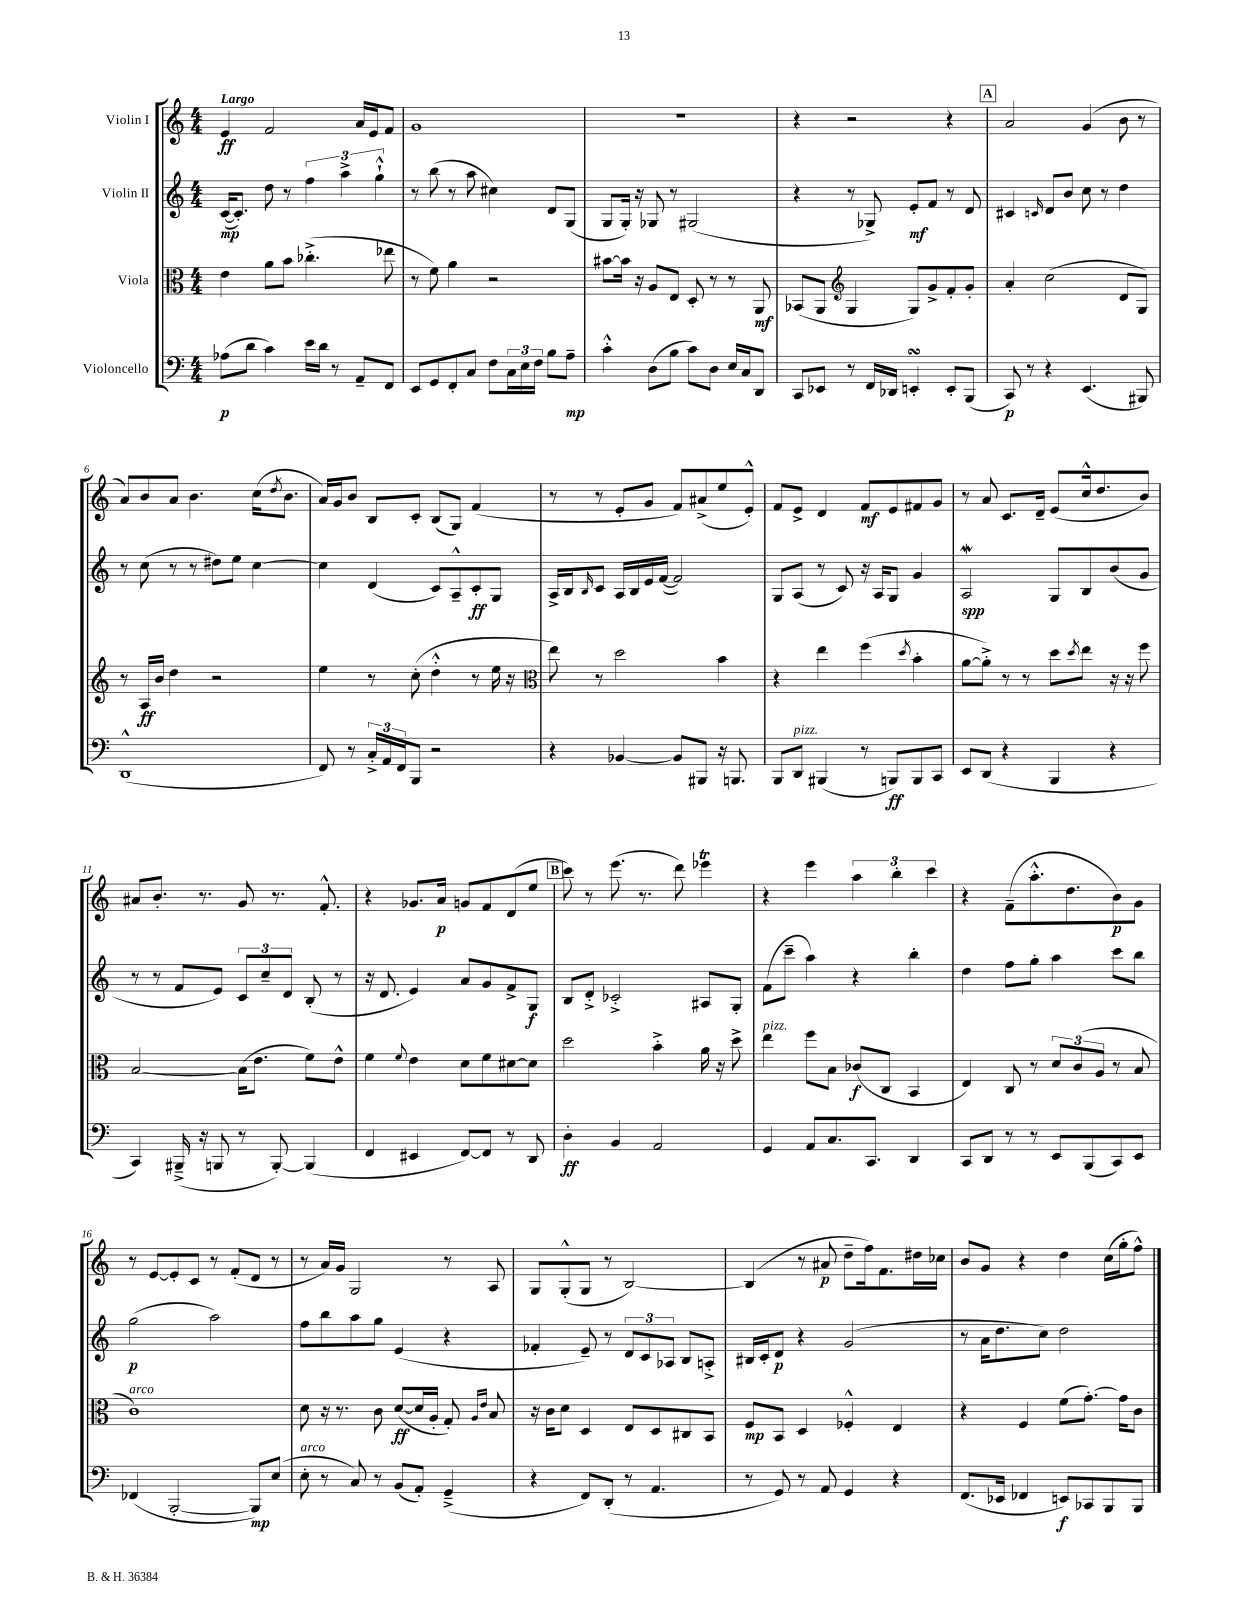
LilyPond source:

<<
\new StaffGroup <<
\new Staff = "s0" \with { instrumentName = "Violin I" } {
    \clef treble \key c \major \numericTimeSignature \time 4/4 \tempo "Largo"
    e'4\ff f'2 a'16 e'16 f'8 |
    g'1 |
    R1 |
    r4 r2 r4 |
    \mark \markup { \box "A" } a'2 g'4( b'8 r8 |
    a'8) b'8 a'8 b'4. c''16( \acciaccatura { d''8 } b'8. |
    a'16) g'16 b'8 b8 c'8-. b8( g8) f'4( |
    r8 r8 e'8-. g'8 f'8) ais'8->( e''8 e'8-.-^) |
    f'8 e'8-> d'4 f'8\mf e'8 fis'8 g'8 |
    r8 a'8 c'8. d'16-- e'8( c''16-^ d''8. b'8) |
    ais'8 b'8.-. r8. g'8 r8. f'8.-.-^ |
    r4 ges'8. a'16\p g'8 f'8 d'8( e''8 |
    \mark \markup { \box "B" } c'''8) r8 e'''8.( r8. d'''8) ees'''4\trill |
    r4 e'''4 \tuplet 3/2 { a''4 b''4-. c'''4 } |
    r4 f'8--( a''8.-.-^ d''8. b'8\p) g'8 |
    r8 e'8~ e'8-. c'8 r8 f'8-.( d'8 r8 |
    r8 a'16) g'16 g2 r8 a8 |
    g8 g8-.-^( g8 r8 b2~) |
    b4( r8 ais'8\p d''8-- f''16) f'8. dis''16 ces''16 |
    b'8 g'8 r4 d''4 c''16( g''16-. f''8-^) \bar "|." |
}
\new Staff = "s1" \with { instrumentName = "Violin II" } {
    \clef treble \key c \major \numericTimeSignature \time 4/4
    c'16~\mp( c'8.-.) d''8 r8 \tuplet 3/2 { f''4 a''4-> g''4-!-^ } |
    r8 b''8( r8 a''8 cis''4) d'8 g8( |
    g8 g16-.) r16 ges8 r8 gis2( |
    r4 r8 ges8->) e'8-.\mf f'8 r8 d'8 |
    \mark \markup { \box "A" } cis'4 \grace { c'16 } d'8 b'8 c''8 r8 d''4 |
    r8 c''8( r8 r8 dis''8) e''8 c''4~ |
    c''4 d'4( c'8) a8---^ c'8-.\ff g8 |
    a16-> b16 \grace { b16 } c'8 a16 b16 e'16 f'16~( f'2) |
    g8 a8( r8 c'8) r16 a16 g8 g'4 |
    a2\mordent\spp g8 b8 b'8( g'8 |
    r8 r8 f'8 e'8) \tuplet 3/2 { c'8 c''8-- d'8 } b8-.( r8 |
    r16 d'8. e'4) a'8 g'8 f'8-> g8\f |
    \mark \markup { \box "B" } b8 d'8-.-> ces'2-.-> ais8 g8-. |
    f'8( c'''8-- a''4) r4 b''4-. |
    d''4 f''8 g''8-. a''4 c'''8 b''8 |
    g''2\p( a''2) |
    f''8 b''8 a''8 g''8 e'4( r4 |
    fes'4-. e'8--) r8 \tuplet 3/2 { d'8 c'8 aes8 } b8 a8-.-> |
    bis16 c'16-. d'8\p r4 g'2( |
    r8 a'16 d''8. c''8) d''2 \bar "|." |
}
\new Staff = "s2" \with { instrumentName = "Viola" } {
    \clef alto \key c \major \numericTimeSignature \time 4/4
    e'4 a'8 b'8 ces''4.-.->( ees''8 |
    r8 f'8) a'4 r2 |
    bis'8~ bis'16 r16 a8 e8 d8-. r8 r8 a,8\mf |
    bes,8( a,8 \clef treble g4 g8) g'8-> f'8-. g'8-. |
    \mark \markup { \box "A" } a'4-. c''2( d'8 g8) |
    r8 a16\ff b'16 d''4 r2 |
    e''4 r8 c''8-.( d''4-.-^ r8 e''16 r16 |
    \clef alto e''8) r8 d''2 b'4 |
    r4 e''4 f''4( \acciaccatura { d''8 } b'4-. |
    a'8~ a'8-.->) r8 r8 d''8 \acciaccatura { d''8 } e''8 r16 r16 f''8 |
    b2~ b16( e'8. f'8) e'8-^ |
    f'4 \appoggiatura { f'8 } e'4 d'8 f'8 dis'8~ dis'8 |
    \mark \markup { \box "B" } d''2 b'4-.-> a'16 r16 d''8-> |
    e''4^\markup { \italic "pizz." } f''8 b8 ces'8\f( c8 b,4 |
    e4) c8 r8 \tuplet 3/2 { d'8 c'8( a8 } r8 b8 |
    c'1^\markup { \italic "arco" }) |
    d'8 r16 r8. c'8 d'8~\ff( d'16 a16-. g8-.) \grace { a16 e'16 } b8 |
    r16 c'16 d'8 d4 e8 d8 cis8 b,8 |
    f8\mp b,8 d4 fes4-.-^ e4 |
    r4 f4 f'8( g'8.~-.) g'16 c'8 \bar "|." |
}
\new Staff = "s3" \with { instrumentName = "Violoncello" } {
    \clef bass \key c \major \numericTimeSignature \time 4/4
    aes8\p( d'8 c'4) e'16 d'16 r8 a,8-- f,8 |
    e,8 g,8 f,8-. c8 f8 \tuplet 3/2 { c16 e16 f16 } b8 a8--\mp |
    c'4-.-^ d8( b8 c'8) d8 e16 c16 d,8 |
    c,8 ees,8 r8 f,16 des,16 e,4-.\turn e,8-. b,,8( |
    \mark \markup { \box "A" } c,8\p) r8 r4 e,4.( bis,,8) |
    d,1-^( |
    f,8) r8 \tuplet 3/2 { c16-.-> a,16 f,16 } b,,8 r2 |
    r4 bes,4~ bes,8 bis,,8 r16 b,,8. |
    b,,8 d,8^\markup { \italic "pizz." } bis,,4( r8 b,,8\ff) b,,8 c,8 |
    e,8 d,8( r4 b,,4 r4 |
    c,4) bis,,16--->( r16 b,,8 r8 b,,8~-.) b,,4( |
    f,4 eis,4 f,8~) f,8 r8 d,8 |
    \mark \markup { \box "B" } d4-.\ff b,4 a,2 |
    g,4 a,8 c8. c,8. d,4 |
    c,8 d,8 r8 r8 e,8 b,,8( c,8) e,8 |
    fes,4( b,,2~-. b,,8\mp) e8( |
    e8-.^\markup { \italic "arco" } r8 c8) r8 b,8( a,8-.) g,4--->( |
    r4 f,8) d,8-.( r8 a,4. |
    r8 g,8) r8 a,8 g,4 r4 |
    f,8.( ees,16 fes,4 e,8\f) ces,8 b,,8 b,,8 \bar "|." |
}
>>
>>
